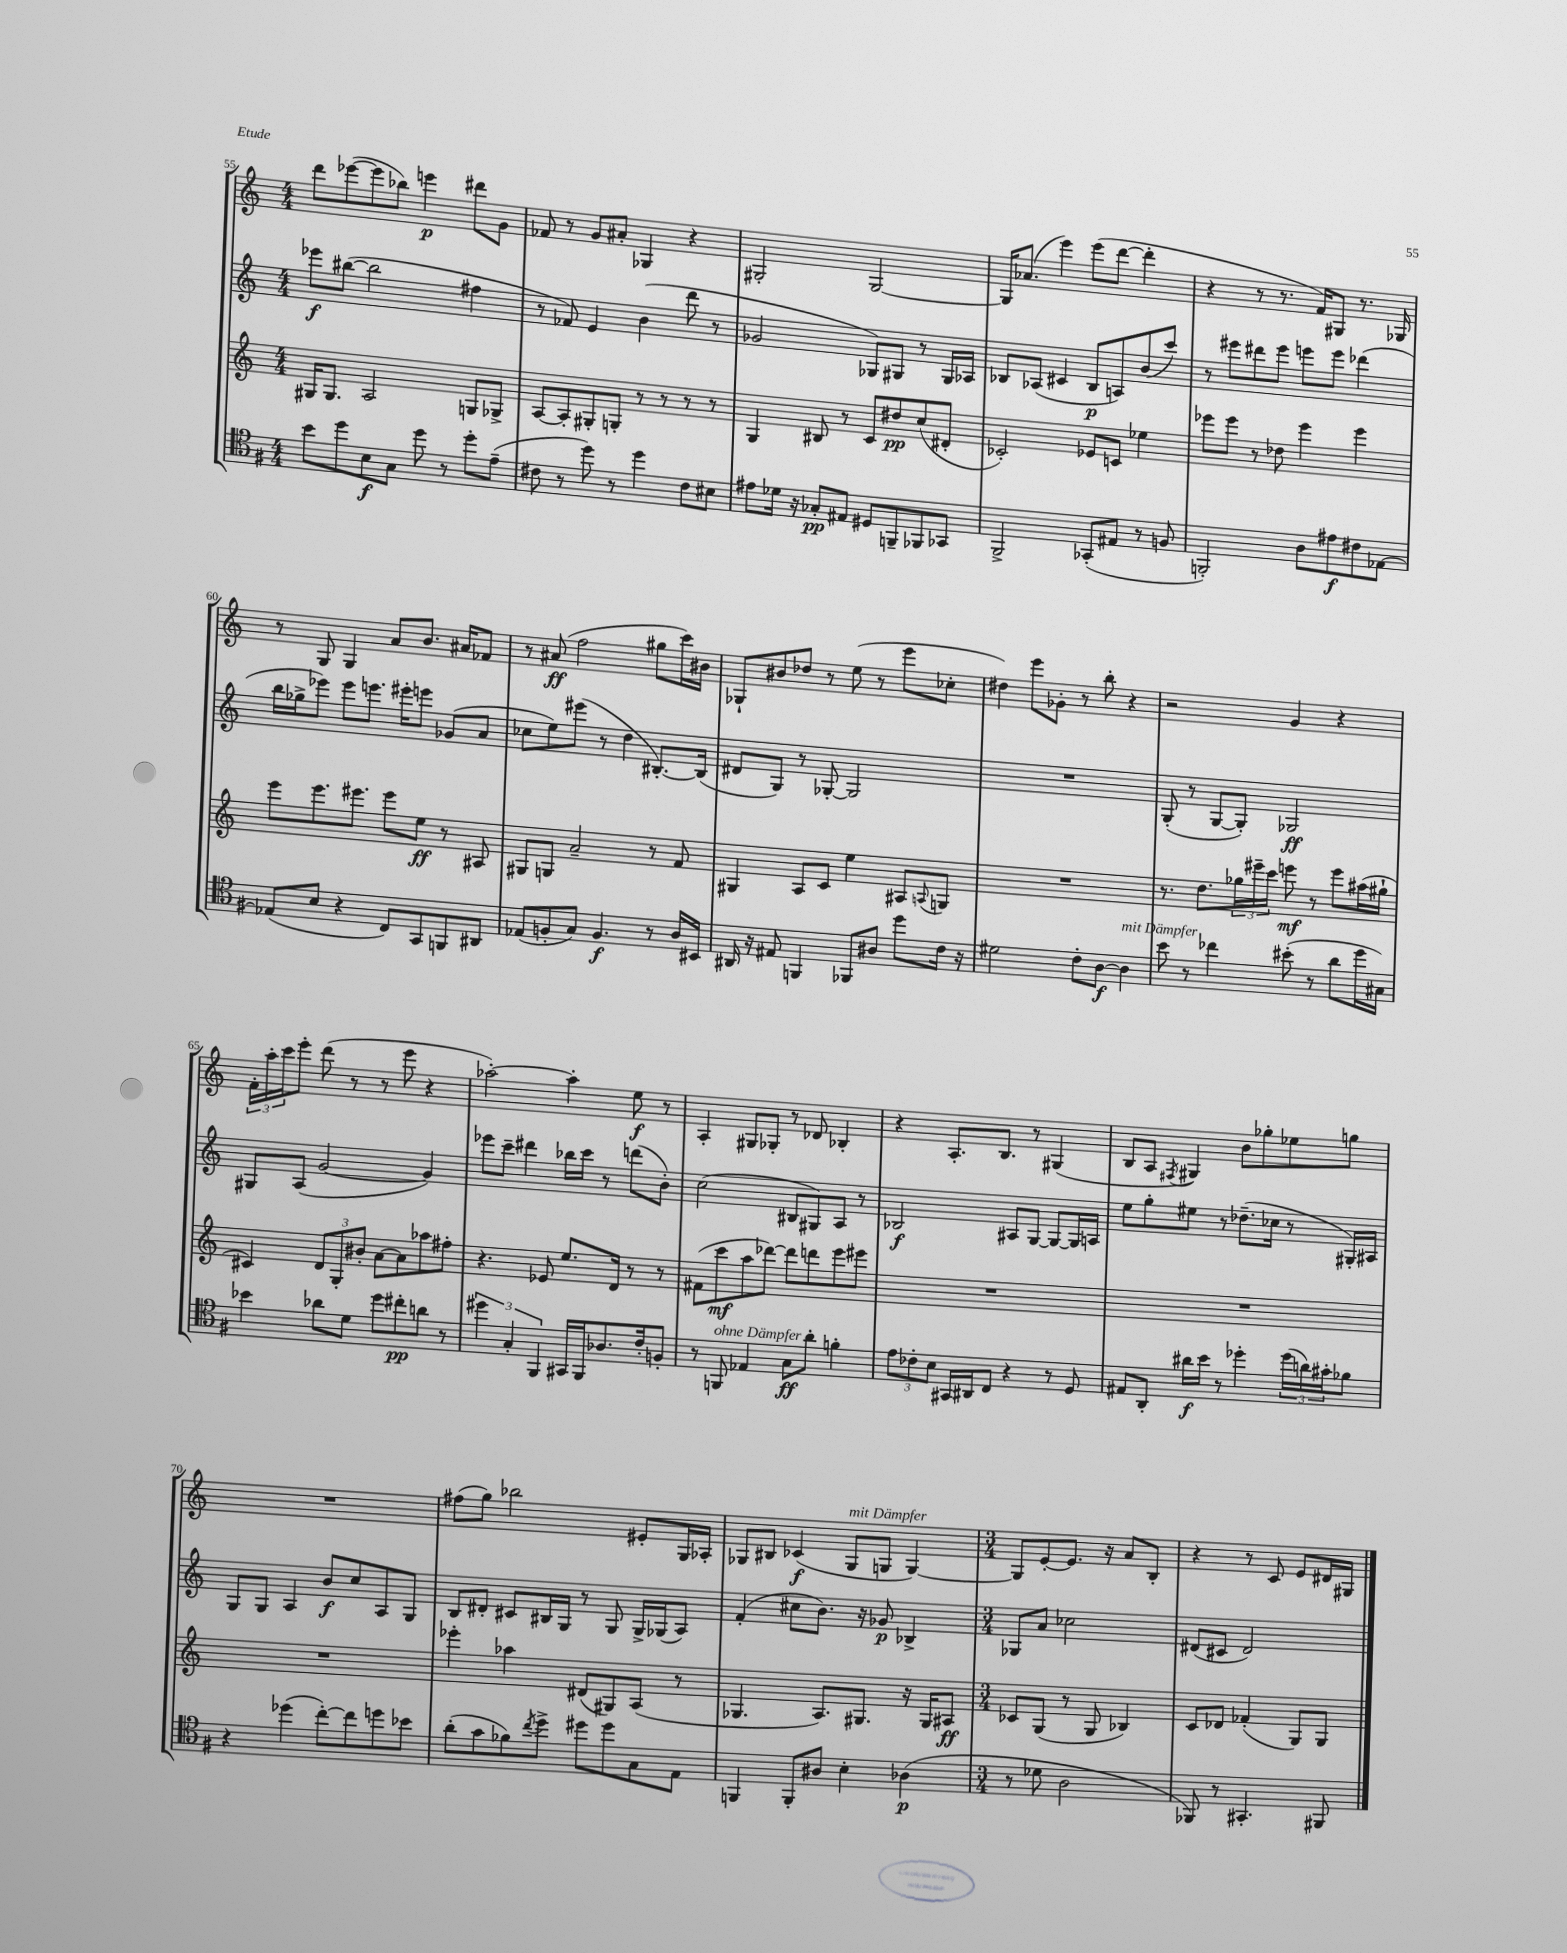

**kern	**dynam	**kern	**dynam	**kern	**dynam	**kern	**dynam
*part4	*part4	*part3	*part3	*part2	*part2	*part1	*part1
*staff4	*staff4	*staff3	*staff3	*staff2	*staff2	*staff1	*staff1
*clefC4	*	*clefG2	*	*clefG2	*	*clefG2	*
*k[f#]	*	*k[]	*	*k[]	*	*k[]	*
*M4/4	*	*M4/4	*	*M4/4	*	*M4/4	*
=55	=55	=55	=55	=55	=55	=55	=55
8b\L	.	16G#X/KL	.	8eee-X\L	f	8ddd\L	.
.	.	8.G#/J	.	.	.	.	.
8dd\	.	.	.	([8bb#X\J	.	([8eee-X\	.
8B\	f	2A/	.	2bb#\]	.	8eee-\]	.
8G\J	.	.	.	.	.	8bb-X\J)	.
8dd\	.	.	.	.	.	4eeen\	p
8r	.	.	.	.	.	.	.
8dd'\L	.	8Gn/L	.	4ff#X\	.	8ddd#X\L	.
(8e~\J	.	8G-X^/J	.	.	.	8g\J	.
=56	=56	=56	=56	=56	=56	=56	=56
8c#X\	.	[8A/L	.	8r	.	8f-X/	.
8r	.	8A'/]	.	8f-X/)	.	8r	.
8dd\)	.	8G#X'/	.	4e/	.	8g/L	.
8r	.	8Gn'/J	.	.	.	8a#X'/J	.
4dd\	.	8r	.	(4b\	.	4G-X/	.
.	.	8r	.	.	.	.	.
8c#\L	.	8r	.	8ddd\	.	4r	.
8B#X\J	.	8r	.	8r	.	.	.
=57	=57	=57	=57	=57	=57	=57	=57
8e#X\L	.	4G/	.	2g-X/	.	2G#X'/	.
16d-X\Jk	.	.	.	.	.	.	.
16r	.	.	.	.	.	.	.
8G-X'/L	pp	8B#X/	.	.	.	.	.
8E#X/J	.	8r	.	.	.	.	.
8D#X/L	.	8c/L	.	8G-X/L)	.	[2G#/	.
8FFn~/	.	8dd#X/	pp	8G#X/J	.	.	.
8FF-X/	.	(8cc/	.	8r	.	.	.
8GG-X/J	.	8d#X'/J	.	16G#/LL	.	.	.
.	.	.	.	16A-X/JJ	.	.	.
=58	=58	=58	=58	=58	=58	=58	=58
2FF#^/	.	2c-X'/)	.	8B-X/L	.	16G#/KL]	.
.	.	.	.	.	.	(8.a-X/J	.
.	.	.	.	(8A-X/J	.	.	.
.	.	.	.	4c#X/	.	4eee\)	.
(8GG-X'/L	.	8e-X/L	.	8B-/L	p	(8eee\L	.
8E#X/J	.	8cn/J	.	8An/)	.	[8ddd\J	.
8r	.	4ee-X\	.	(8b/	.	4ddd'\]	.
8Fn/	.	.	.	8ccc/J)	.	.	.
=59	=59	=59	=59	=59	=59	=59	=59
2FFn'/)	.	8eee-X\L	.	8r	.	4r	.
.	.	8eee-\J	.	8eee#X\L	.	.	.
.	.	8r	.	8ddd#X\	.	8r	.
.	.	8dd-X\	.	8eee#\J	.	8.r	.
8A\L	.	4eee-\	.	8eeen\L	.	.	.
.	.	.	.	.	.	16f/KL)	.
8e#X\	f	.	.	8eee\J	.	8G#X/J	.
8c#X\	.	4eee-\	.	(4ddd-X\	.	8.r	.
[8E-X\J	.	.	.	.	.	.	.
.	.	.	.	.	.	16G-X/	.
!!LO:LB:g=z
=60	=60	=60	=60	=60	=60	=60	=60
(8E-X/L]	.	8eee\L	.	16bb\LL	.	8r	.
.	.	.	.	16gg-X^\J	.	.	.
8B/J	.	8.eee\	.	8eee-X\J)	.	8G/	.
4r	.	.	.	8eee-\L	.	4G/	.
.	.	8.eee#X\J	.	.	.	.	.
.	.	.	.	8.eeen\J	.	.	.
8C/L)	.	8eee#\L	.	.	.	8a/L	.
.	.	.	.	16eee#X'\KL	.	.	.
8GG/	.	8ee\J	ff	8eeen\J	.	8.b/J	.
8FFn/	.	8r	.	(8g-X/L	.	.	.
.	.	.	.	.	.	16a#X/KL	.
8AA#X/J	.	8A#X/	.	8a/J	.	8f-X/J	.
=61	=61	=61	=61	=61	=61	=61	=61
(8E-X/L	.	8G#X/L	.	8cc-X\L	.	8r	.
8Fn'/	.	8Gn/J	.	8ee\)	.	(8a#X/	ff
8G/J)	.	2a~/	.	(8eee#X\J	.	2ff\	.
4.F/	f	.	.	8r	.	.	.
.	.	.	.	4dd\	.	.	.
8r	.	8r	.	[8.B#X'/L)	.	8gg#X\L	.
16A/LL	.	8f/	.	.	.	16ccc\L)	.
16BB#X/JJ	.	.	.	(16B#/Jk]	.	16b#X\JJ	.
=62	=62	=62	=62	=62	=62	=62	=62
16AA#X/	.	4G#X/	.	8d#X/L	.	8G-X`/L	.
16r	.	.	.	.	.	.	.
8E#X/	.	.	.	8G/J)	.	8b#X/	.
4FFn/	.	8A/L	.	8r	.	8dd-X/J	.
.	.	8c/J	.	[8G-X'/	.	8r	.
8FF-X/L	.	4ee\	.	2G-/]	.	(8ee\	.
8A#X/J	.	.	.	.	.	8r	.
8dd\L	.	8A#X/L	.	.	.	8eee\L	.
.	.	8qqAn/	.	.	.	.	.
16c\Jk	.	8Gn/J	.	.	.	8cc-X'\J	.
16r	.	.	.	.	.	.	.
=63	=63	=63	=63	=63	=63	=63	=63
2d#X\	.	1r	.	1r	.	4dd#X\)	.
.	.	.	.	.	.	8eee\L	.
.	.	.	.	.	.	8g-X'\J	.
8c'\L	.	.	.	.	.	8r	.
[8A\J	f	.	.	.	.	8bb'\	.
!LO:TX:a:i:t=mit Dämpfer	!	!	!	!	!	!	!
4A\]	.	.	.	.	.	4r	.
=64	=64	=64	=64	=64	=64	=64	=64
8b\	.	8.r	.	(8G'/	.	2r	.
8r	.	.	.	8r	.	.	.
.	.	8.dd\L	.	.	.	.	.
4cc-X\	.	.	.	[8G/L	.	.	.
.	.	24gg-X\L	.	8G'/J])	.	.	.
.	.	24eee#X~\	.	.	.	.	.
.	.	24ccc\JJ	.	.	.	.	.
(8b#X'\	.	8eeen\	mf	2G-X/	ff	4g/	.
8r	.	8r	.	.	.	.	.
8a\L	.	8eee\L	.	.	.	4r	.
16dd\L	.	(16aa#X\L	.	.	.	.	.
16G#X\JJ)	.	16gg#X`\JJ	.	.	.	.	.
!!LO:LB:g=z
=65	=65	=65	=65	=65	=65	=65	=65
4b-X\	.	4c#X/)	.	8G#X/L	.	24f'\LL	.
.	.	.	.	.	.	24aa'\	.
.	.	.	.	.	.	24ccc\J	.
.	.	.	.	(8A/J	.	8eee'\J	.
8a-X\L	.	12d/L	.	[2g/	.	(8ddd\	.
.	.	12G'/	.	.	.	.	.
8d\J	.	.	.	.	.	8r	.
.	.	12b#X'/J	.	.	.	.	.
8dd\L	.	[8a\L	.	.	.	8r	.
8cc#X'\	pp	8a\]	.	.	.	8eee\	.
8an\J	.	8aa-X\	.	4g/])	.	4r	.
8r	.	8ff#X'\J	.	.	.	.	.
=66	=66	=66	=66	=66	=66	=66	=66
6dd#X\	.	4.r	.	8eee-X\L	.	[2aa-X'\)	.
.	.	.	.	8ccc~\J	.	.	.
6G'/	.	.	.	.	.	.	.
.	.	.	.	4ddd#X\	.	.	.
6FF#/	.	.	.	.	.	.	.
.	.	8e-X/	.	.	.	.	.
16GG#X/LL	.	8.ee/L	.	16bb-X\LL	.	4aa-'\]	.
16FF#/J	.	.	.	16ccc\JJ	.	.	.
8.A-X/	.	.	.	8r	.	.	.
.	.	16d/Jk	.	.	.	.	.
.	.	8r	.	(8dddn\L	.	8ee\	f
16c'/k	.	.	.	.	.	.	.
8Fn'/J	.	8r	.	8b'\J)	.	8r	.
=67	=67	=67	=67	=67	=67	=67	=67
8r	.	(8f#X\L	.	(2cc\	.	4A'/	.
!LO:TX:a:i:t=ohne Dämpfer	!	!	!	!	!	!	!
8FFn/	.	8ccc\	mf	.	.	.	.
4E-X/	.	8aa\	.	.	.	8G#X/L	.
.	.	[8ddd-X\J)	.	.	.	8G-X'/J	.
8G\L	ff	8ddd-\L]	.	8B#X/L	.	8r	.
8a'\J	.	8dddn\	.	8G#X/)	.	8d-X/	.
4fn'\	.	8eee\	.	8A/J	.	4B-X'/	.
.	.	8eee#X\J	.	8r	.	.	.
=68	=68	=68	=68	=68	=68	=68	=68
12e\L	.	1r	.	2B-X/	f	4r	.
12c-X'\	.	.	.	.	.	.	.
12B\J	.	.	.	.	.	.	.
16GG#X/LL	.	.	.	.	.	8.A'/L	.
16AA#X/J	.	.	.	.	.	.	.
8C/J	.	.	.	.	.	.	.
.	.	.	.	.	.	8.B/J	.
4r	.	.	.	8A#X/L	.	.	.
.	.	.	.	[8G/J	.	8r	.
8r	.	.	.	8G/L_	.	(4G#X/	.
8D/	.	.	.	16G/L]	.	.	.
.	.	.	.	16An/JJ	.	.	.
=69	=69	=69	=69	=69	=69	=69	=69
8E#X/L	.	1r	.	8ee\L	.	8B/L	.
8AA'/J	.	.	.	8gg'\	.	8A/J	.
.	.	.	.	.	.	8qF#X/	.
16a#X\LL	f	.	.	8ee#X\J	.	4G#X/)	.
16b\JJ	.	.	.	.	.	.	.
8r	.	.	.	8r	.	.	.
4dd-X'\	.	.	.	(8.dd-X~\L	.	8b\L	.
.	.	.	.	.	.	8gg-X'\	.
.	.	.	.	16cc-X\Jk	.	.	.
(24dd-\LL	.	.	.	8r	.	8ee-X\	.
24an\)	.	.	.	.	.	.	.
24g#X'\J	.	.	.	.	.	.	.
8f-X\J	.	.	.	16G#X'/LL)	.	8ggn\J	.
.	.	.	.	16A#X/JJ	.	.	.
!!LO:LB:g=z
=70	=70	=70	=70	=70	=70	=70	=70
4r	.	1r	.	8G/L	.	1r	.
.	.	.	.	8G/J	.	.	.
(4dd-X\	.	.	.	4A/	.	.	.
[8cc'\L)	.	.	.	8b/L	f	.	.
8cc\]	.	.	.	8cc/	.	.	.
8ddn\	.	.	.	8A/	.	.	.
8b-X\J	.	.	.	8G/J	.	.	.
=71	=71	=71	=71	=71	=71	=71	=71
(8a'\L	.	4eee-X'\	.	8B/L	.	(8ff#X\L	.
8g\	.	.	.	8d#X'/J	.	8gg\J)	.
8f-X\)	.	4aa-X\	.	8c#X/L	.	2bb-X\	.
8qcc/	.	.	.	.	.	.	.
8dd^\J	.	.	.	16B#X/L	.	.	.
.	.	.	.	16G/JJ	.	.	.
8dd#X\L	.	(8d#X/L	.	8r	.	.	.
8dd#\	.	8G#X/)	.	8G/	.	.	.
8G\	.	(8A/J	.	16G^/LL	.	8e#X'/L	.
.	.	.	.	(16G-X/J	.	.	.
8E\J	.	8r	.	8A/J)	.	16G/L	.
.	.	.	.	.	.	16A-X'/JJ	.
=72	=72	=72	=72	=72	=72	=72	=72
4FFn/	.	4.G-X/	.	(4f'/	.	8G-X/L	.
.	.	.	.	.	.	8B#X/J	.
8FF'/L	.	.	.	8cc#X\L	.	(4c-X/	f
8A#X/J	.	8.A/L)	.	8.b\J)	.	.	.
!	!	!	!	!	!	!LO:TX:a:i:t=mit Dämpfer	!
4B'\	.	.	.	.	.	8G-/L	.
.	.	8.G#X/J	.	16r	.	.	.
.	.	.	.	8g-X/	p	8Gn/J	.
(4A-X\	p	16r	.	4B-X^/	.	[4G/)	.
.	.	16G#/KL	.	.	.	.	.
.	.	8A#X/J	ff	.	.	.	.
=73	=73	=73	=73	=73	=73	=73	=73
*M3/4	*	*M3/4	*	*M3/4	*	*M3/4	*
8r	.	8c-X/L	.	8G-X/L	.	8G/L]	.
8d-X\	.	(8G/J	.	8a/J	.	[8e'/	.
2A\	.	8r	.	2cc-X\	.	8.e/J]	.
.	.	8G/	.	.	.	.	.
.	.	.	.	.	.	16r	.
.	.	4B-X/)	.	.	.	8a/L	.
.	.	.	.	.	.	8B'/J	.
=74	=74	=74	=74	=74	=74	=74	=74
8FF-X/)	.	8c/L	.	(8d#X/L	.	4r	.
8r	.	8d-X/J	.	8c#X/J	.	.	.
4.GG#X'/	.	(4f-X'/	.	2d#/)	.	8r	.
.	.	.	.	.	.	8c/	.
.	.	8G/L)	.	.	.	8e/L	.
8FF#X/	.	8G/J	.	.	.	16d#X/L	.
.	.	.	.	.	.	16G#X/JJ	.
==	==	==	==	==	==	==	==
*-	*-	*-	*-	*-	*-	*-	*-
